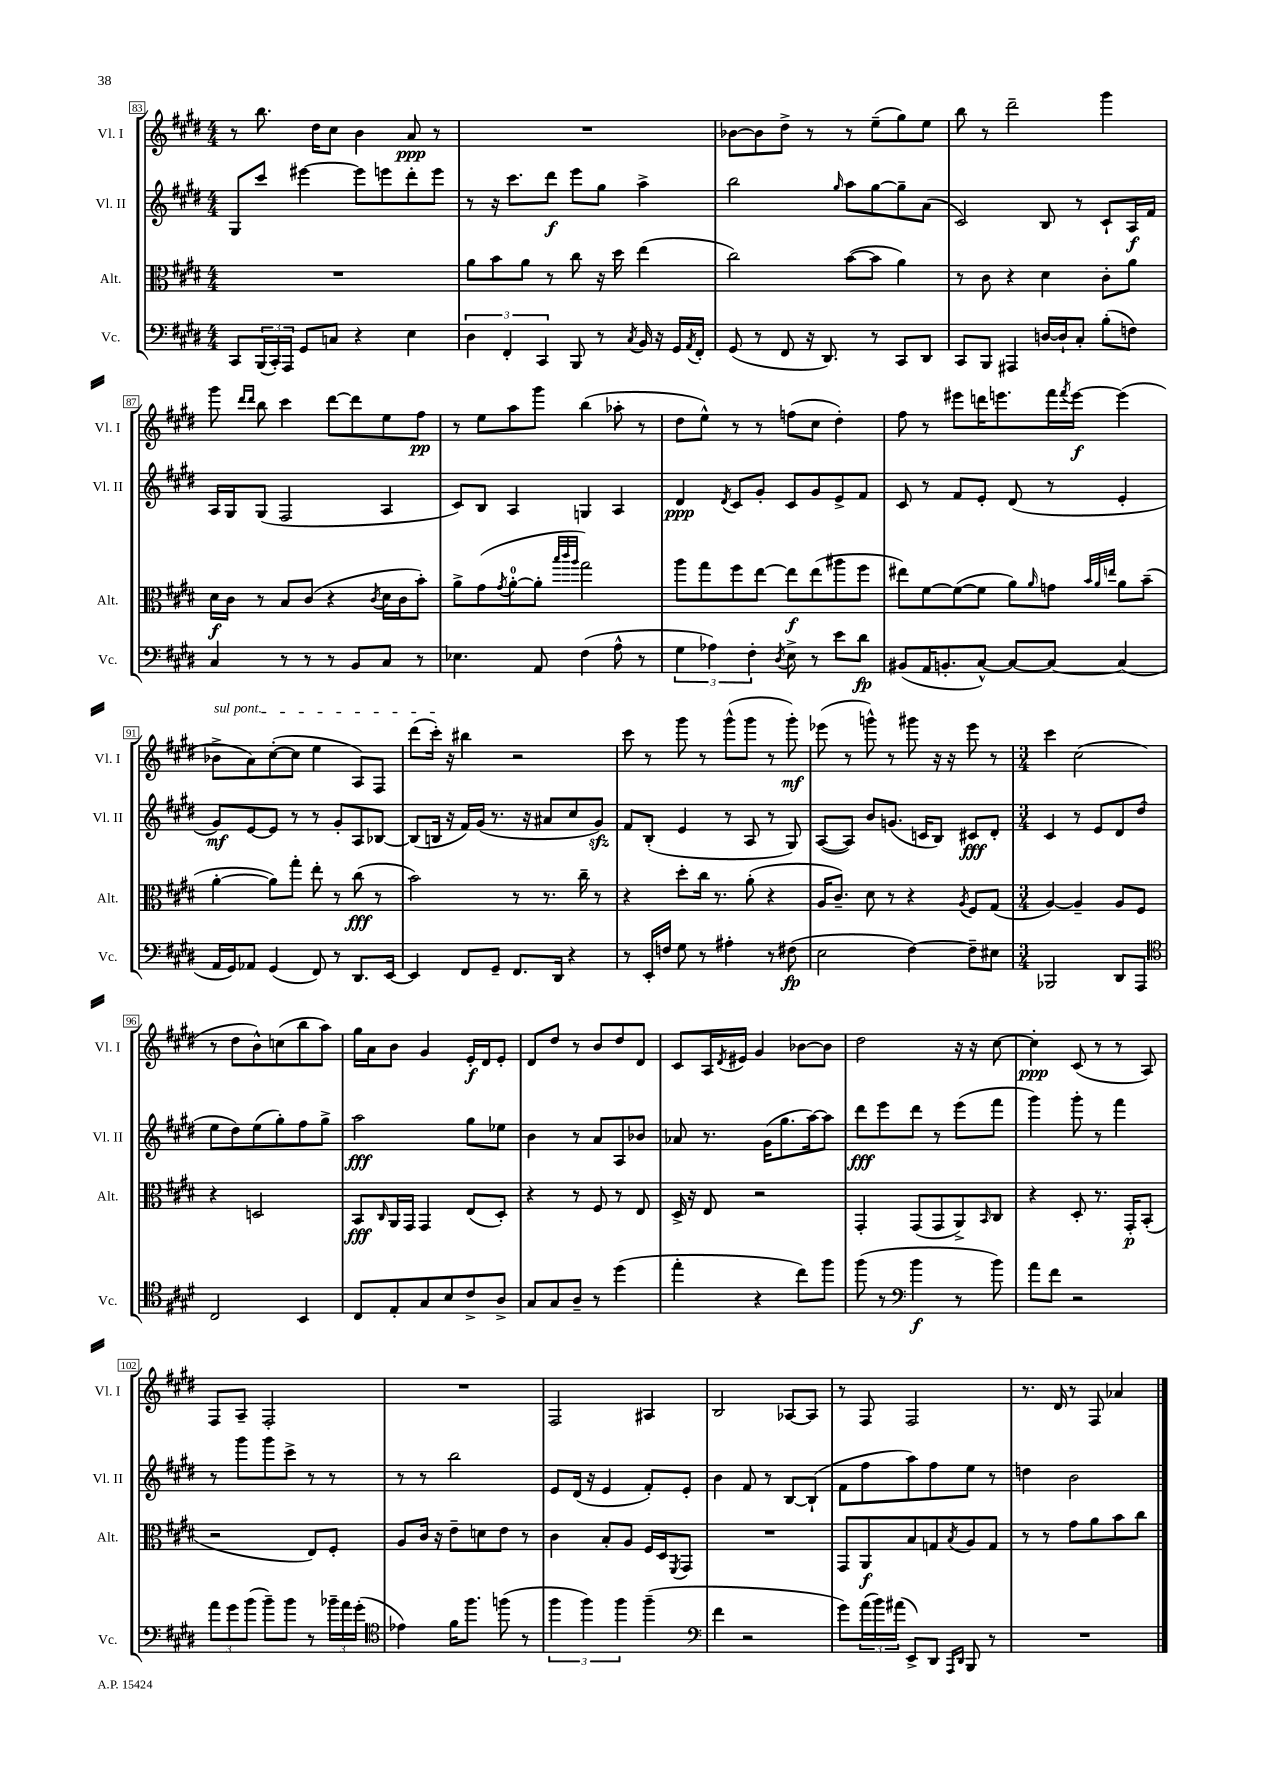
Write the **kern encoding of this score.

**kern	**kern	**kern	**kern
*staff4	*staff3	*staff2	*staff1
*clefF4	*clefC3	*clefG2	*clefG2
*k[f#c#g#d#]	*k[f#c#g#d#]	*k[f#c#g#d#]	*k[f#c#g#d#]
*M4/4	*M4/4	*M4/4	*M4/4
8CC#/L	1r	8G#/L	8r
(24BBB/L	.	8ccc#/J	8.bb\
24CC#'/)	.	.	.
24AAA/JJ	.	.	.
8GG#/L	.	[4eee#\	.
.	.	.	16dd#\LK
8C/J	.	.	8cc#\J
4r	.	8eee#\]L	4b\
.	.	8eee\	.
4E\	.	8ddd#'\	8a/
.	.	8eee\J	8r
=	=	=	=
6D#\	8a\L	8r	1r
.	8b\	16r	.
6FF#'/	.	.	.
.	.	8.ccc#\L	.
.	8a\J	.	.
6CC#/	.	.	.
.	8r	8ddd#\J	.
8BBB/	8cc#\	8eee\L	.
8r	16r	8gg#\J	.
.	16dd#\	.	.
8qC#/	.	.	.
16BB/	(4ee\	4aa^\	.
16r	.	.	.
16GG#/LL	.	.	.
8qAA/	.	.	.
16FF#'/JJ	.	.	.
=	=	=	=
(8GG#/	2cc#\)	2bb\	[8b-\L
8r	.	.	8b-\]
8FF#/	.	.	8dd#^\J
16r	.	.	8r
8.DD#/)	.	.	.
.	.	16qqgg#/	.
.	([8b\L	8aa\L	8r
8r	8b\]J	[8gg#\	(8ee~\L
8CC#/L	4a\)	8gg#~\]	8gg#\)
8DD#/J	.	(8a\J	8ee\J
=	=	=	=
8CC#/L	8r	2c#/)	8bb\
8BBB/J	8c#\	.	8r
4AAA#/	4r	.	2ddd#~\
[16D/LL	4d#\	8B/	.
16D`/]J	.	.	.
8C#'/J	.	8r	.
(8B'\L	8c#'\L	8c#`/L	4ggg#\
8F\J)	8a\J	16A/L	.
.	.	16f#/JJ	.
=	=	=	=
4C#/	16d#\LL	16A/LL	8ggg#\
.	16c#\JJ	16G#/J	.
.	.	.	16qqddd#/LL
.	.	.	16qqddd#/JJ
.	8r	(8G#/J	8bb\
8r	8B/L	2F#/	4ccc#\
8r	(8c#/J	.	.
8r	4r	.	[8ddd#\L
8BB/L	.	.	8ddd#\]
.	8qc#/	.	.
8C#/J	16d#\LL	4A/	8ee\
.	16c#\J	.	.
8r	8b'\J)	.	8ff#\J
=	=	=	=
4.E-\	8a^\L	8c#/L)	8r
.	(8g#\	8B/J	8ee\L
.	8qg#/	.	.
.	[8a'\	4A/	8aa\
8AA/	8a'\]J	.	8ggg#\J
.	32qqbb/LLL	.	.
.	32qqccc#/	.	.
.	32qqaa/JJJ	.	.
(4F#\	2gg#\)	4G/	(4bb\
8A^^\	.	4A/	8aa-'\
8r	.	.	8r
=	=	=	=
6G#\	8aa\L	4d#/	8dd#\L
.	8gg#\	.	8ee^^\J)
6A-\)	.	.	.
.	.	8qd#/	.
.	8ff#\	8c#/L	8r
6F#'\	.	.	.
.	[8ee\J	8g#'/J	8r
8qD#/	.	.	.
8E^\	8ee\]L	8c#/L	(8ff\L
8r	(8ee\	8g#/	8cc#\J
8e\L	8aa#\	8e^/	4dd#'\)
8d#\J	8ff#\J	8f#/J	.
=	=	=	=
(8BB#/L	8ee#\L)	8c#/	8ff#\
16AA/K	[8f#\	8r	8r
8.BB'/	.	.	.
.	(8f#\_	8f#/L	8eee#\L
[8C#^^/J)	8f#\]J	8e'/J	16ddd\K
.	.	.	8.eee\
8C#/_L	8a\L)	(8d#/	.
.	16qqa/	.	.
8C#/_J	8g\J	8r	16fff#\L
.	.	.	8qfff#/
.	.	.	[16eee\JJ
.	32qqb/LLL	.	.
.	32qqa/	.	.
.	32qqee/JJJ	.	.
(4C#/]	8a\L	4e'/	(4eee\]
.	(8b~\J	.	.
=	=	=	=
16AA/LL	[4a'\	8g#/L)	8b-^\L
16GG#/J)	.	.	.
8AA-/J	.	[8e/	8a\)
(4GG#/	8a\]L)	8e/]J	([8cc#'\
.	8gg#'\J	8r	8cc#\]J
8FF#/)	8ee'\	8r	4ee\
8r	8r	8g#'/L	.
8.DD#/L	(8cc#\	8A/	8A/L)
.	8r	[8B-/J	8F#/J
[16EE/Jk	.	.	.
=	=	=	=
4EE/]	2b\)	(8B-/]L	(8ddd#\L
.	.	16B/Jk	16ccc#'\Jk)
.	.	16r	16r
8FF#/L	.	16f#/LL)	4bb#\
.	.	(16g#/JJ	.
8GG#~/J	.	8.r	.
8.FF#/L	8r	.	2r
.	.	16r	.
.	8.r	8a#/L	.
16DD#/Jk	.	.	.
4r	.	8cc#/	.
.	16cc#~\	.	.
.	8r	8g#/J)	.
=	=	=	=
8r	4r	8f#/L	8ccc#\
16EE'/LL	.	(8B'/J	8r
16F/JJ	.	.	.
8G#\	8dd#'\L	4e/	8ggg#\
8r	16cc#\Jk	.	8r
.	8.r	.	.
4A#'\	.	8r	(8ggg#^^\L
.	(8a'\	8A/	8ggg#\J
8r	4r	8r	8r
(8F#\	.	8G#/)	8ggg#'\)
=	=	=	=
2E\	16A/LK	([8A/L	(8eee-\
.	8.c#~/J)	.	.
.	.	8A/]J)	8r
.	8d#\	8b/L	8ggg^^\)
.	8r	(8.g/J	8r
[4F#\)	4r	.	8ggg#\
.	.	16c/LK	.
.	.	8B/J)	16r
.	.	.	16r
.	8qA/	.	.
8F#~\]L	8F#/L	8c#/L	8eee-\
8E#\J	(8G#/J	8d#'/J	8r
=	=	=	=
*M3/4	*M3/4	*M3/4	*M3/4
2BBB-/	[4A/)	4c#/	4ccc#\
.	4A~/]	8r	(2cc#\
.	.	8e/L	.
8DD#/L	8A/L	8d#/	.
8AAA/J	8F#/J	(8dd#/J	.
=	=	=	=
*clefC4	*	*	*
2C#/	4r	8ee\L	8r
.	.	8dd#\)	8dd#\L
.	2D/	(8ee\	8b^^\)
.	.	8gg#'\)	(8cc\
4BB/	.	8ff#\	8bb\
.	.	8gg#^\J	8aa\J)
=	=	=	=
8C#/L	8BB/L	2aa\	16gg#\LL
.	.	.	16a\J
.	16qqC#/	.	.
8E'/	16AA/L	.	8b\J
.	16GG#/JJ	.	.
8G#/	4GG#/	.	4g#/
8B/	.	.	.
8c#^/	(8E/L	8gg#\L	16e'/LL
.	.	.	16d#/J
8A^/J	8D#'/J)	8ee-\J	8e'/J
=	=	=	=
8G#/L	4r	4b\	8d#/L
8G#/	.	.	8dd#/J
8A~/J	8r	8r	8r
8r	8F#/	8a/L	8b/L
(4dd#\	8r	8A/	8dd#/
.	8E/	8b-/J	8d#/J
=	=	=	=
4ee'\	16D#^/	8a-/	8c#/L
.	16r	.	.
.	8E/	8.r	16A/L
.	.	.	8qd#/
.	.	.	16e#/JJ
4r	2r	.	4g#/
.	.	(16g#\LK	.
.	.	8.gg#\	.
8cc#\L)	.	.	[8b-\L
.	.	[16aa\k)	.
8ff#\J	.	8aa\]J	8b-\]J
=	=	=	=
(8ff#\	4GG#'/	8ddd#\L	2dd#\
8r	.	8eee\	.
*clefF4	*	*	*
4b\	(8GG#/L	8ddd#\J	.
.	8GG#/	8r	.
8r	8AA^/)	(8eee\L	16r
.	.	.	16r
.	16qqBB/	.	.
8b\)	8C#/J	8fff#\J	[8cc#\
=	=	=	=
8a\L	4r	4ggg#\)	4cc#'\]
8f#\J	.	.	.
2r	8D#'/	8ggg#'\	(8c#/
.	8.r	8r	8r
.	.	4fff#\	8r
.	16GG#'/LK	.	.
.	(8BB'/J	.	8A/)
=	=	=	=
12a\L	2r	8r	8F#/L
12g#\	.	.	.
.	.	8ggg#\L	8A~/J
(12b\J	.	.	.
8b~\L)	.	8ggg#\	2F#'/
8b\J	.	8ccc#^\J	.
8r	8E/L)	8r	.
24b-~\LL	8F#'/J	8r	.
24a\	.	.	.
(24g#'\JJ	.	.	.
=	=	=	=
*clefC4	*	*	*
4e-\)	8A/L	8r	2.r
.	16c#/Jk	8r	.
.	16r	.	.
16f#\LK	8e~\L	2bb\	.
8.ff#\J	.	.	.
.	8d\	.	.
(8ff\	8e\J	.	.
8r	8r	.	.
=	=	=	=
6ff#\	4c#\	8e/L	2F#/
.	.	(16d#/Jk	.
6ff#\)	.	.	.
.	.	16r	.
.	8B'/L	4e/	.
6ff#\	.	.	.
.	8A/J	.	.
(4ff#~\	16F#/LL	8f#'/L)	4A#/
.	16D#/J	.	.
.	8qFF#/	.	.
.	8GG#/J	8e'/J	.
=	=	=	=
*clefF4	*	*	*
4f#\	2.r	4b\	2B/
2r	.	8f#/	.
.	.	8r	.
.	.	[8B/L	[8A-/L
.	.	(8B`/]J	8A-/]J
=	=	=	=
8g#\L)	8GG#/L	8f#\L	8r
(24a\L	8AA/	8ff#\	8F#/
24b\)	.	.	.
(24a#\JJ	.	.	.
8EE^/L)	8B/	8aa\)	2F#/
8DD#/J	8G/	8ff#\	.
16qqAAA/LL	.	.	.
16qqDD#/JJ	8qB/	.	.
8BBB/	8A/	8ee\J	.
8r	8G/J	8r	.
=	=	=	=
2.r	8r	4dd\	8.r
.	8r	.	.
.	.	.	16d#/
.	8g#\L	2b\	8r
.	8a\	.	8F#/
.	8b\	.	4a-/
.	8cc#\J	.	.
==	==	==	==
*-	*-	*-	*-
